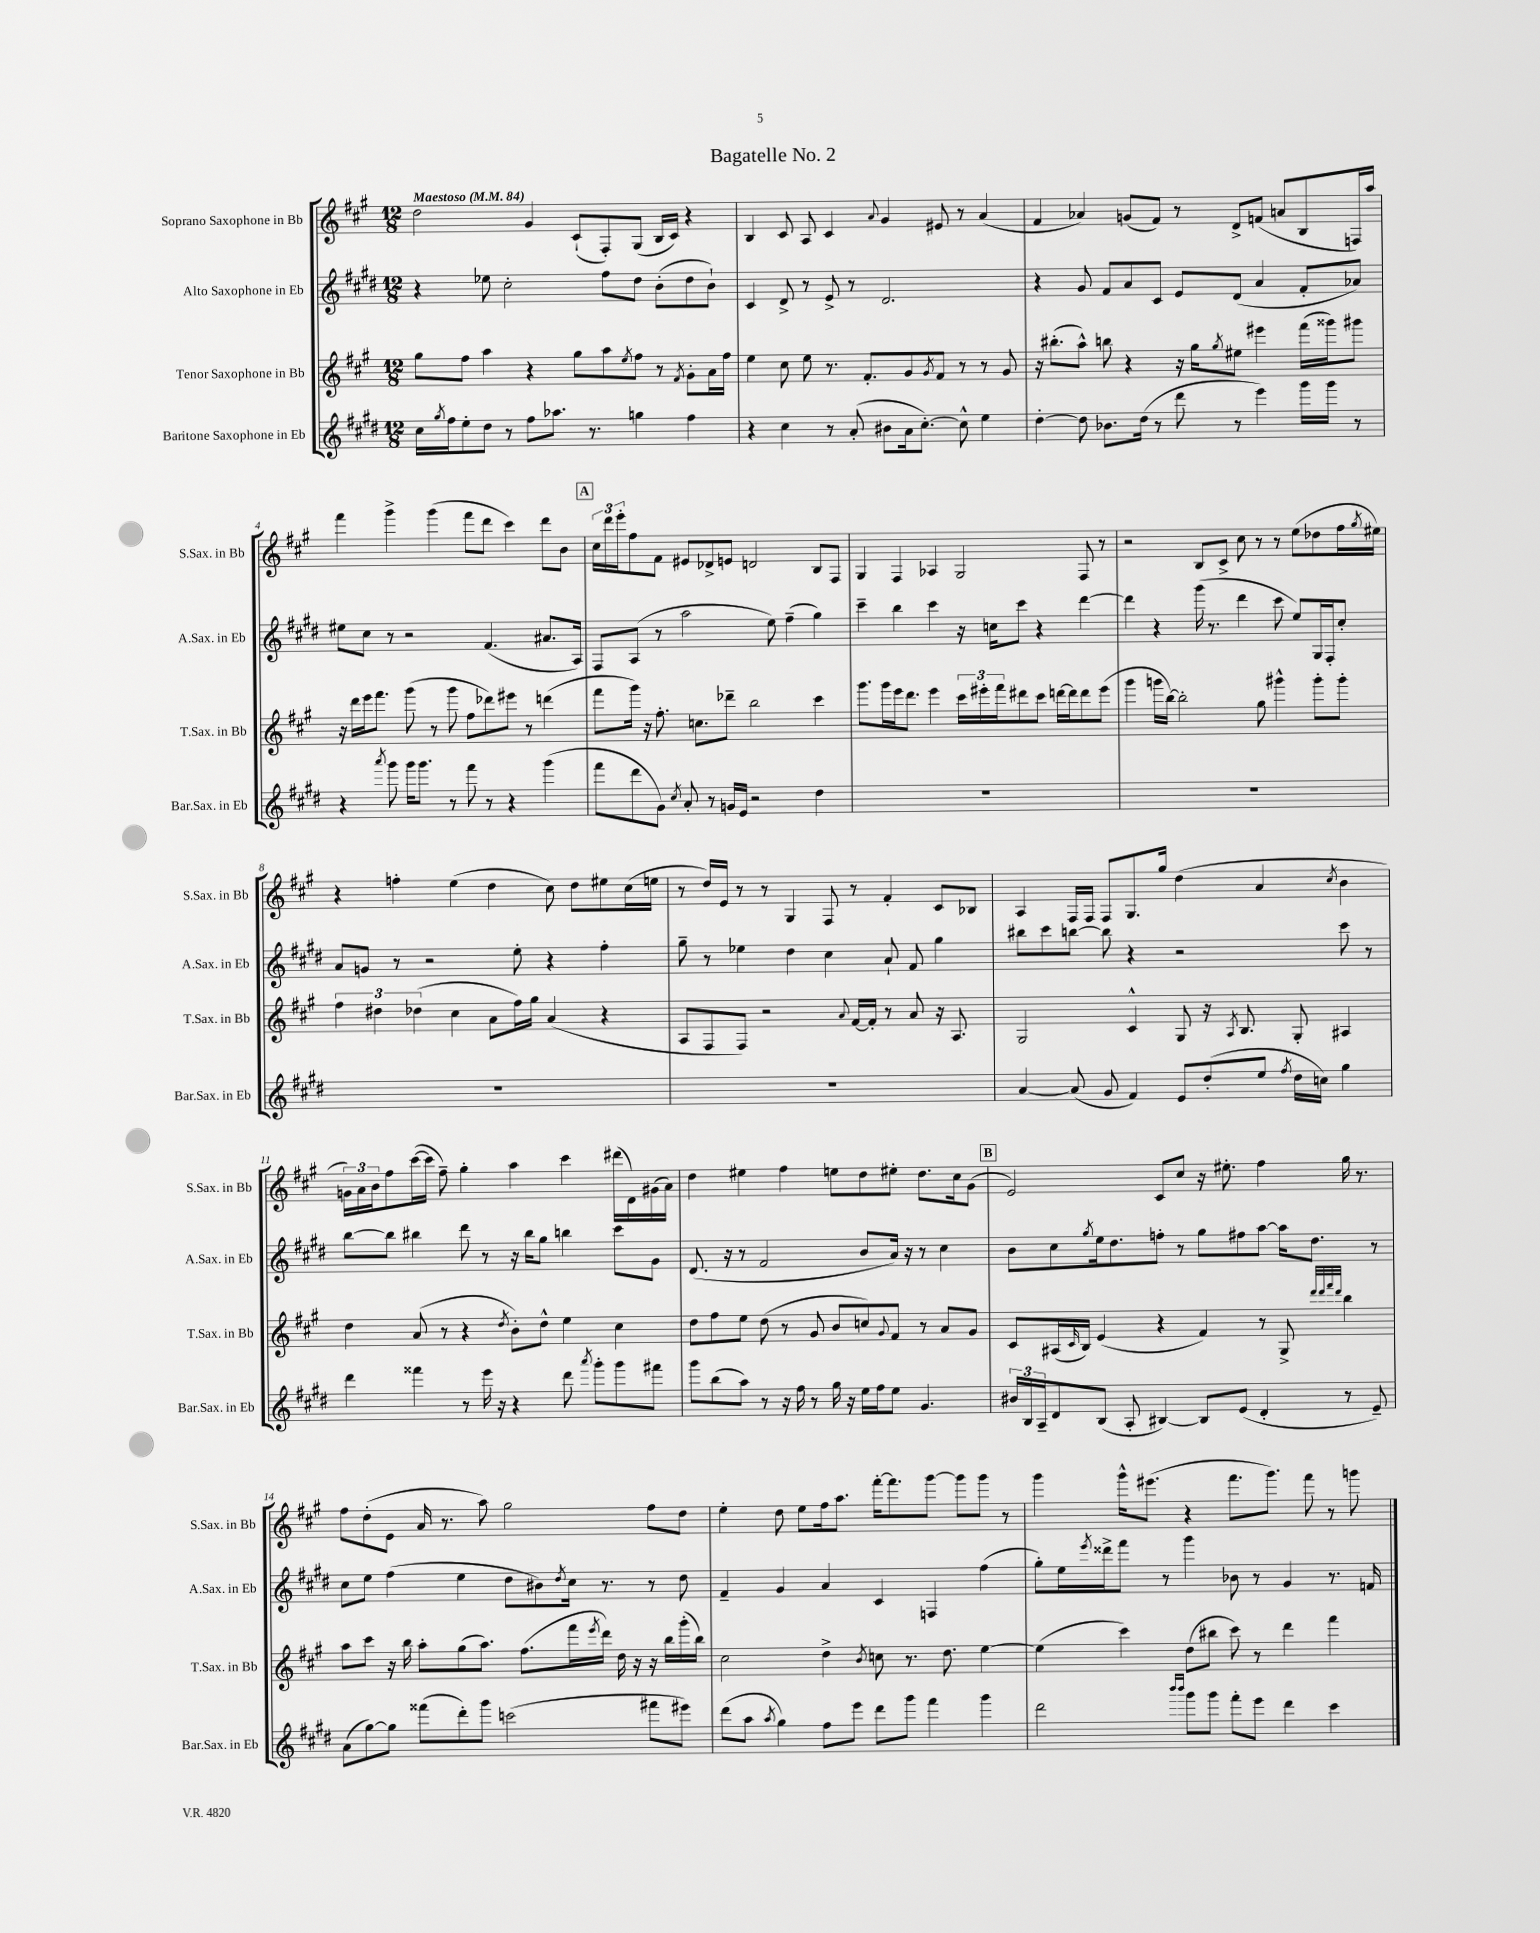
\header { title = "Bagatelle No. 2" }
<<
\new StaffGroup <<
\new Staff = "s0" \with { instrumentName = "Soprano Saxophone in Bb" shortInstrumentName = "S.Sax. in Bb" } {
    \clef treble \key a \major \numericTimeSignature \time 12/8 \tempo "Maestoso" 4 = 84
    d''2 gis'4 cis'8-!( fis8-.) gis8( b16 cis'16) r4 |
    b4 cis'8 a8 cis'4 \appoggiatura { a'8 } gis'4 eis'8 r8 a'4( |
    fis'4 aes'4) g'8( fis'8) r8 d'8-> f'8( a'8 b8 f16) a''16 |
    fis'''4 gis'''4-> gis'''4( fis'''8 d'''8 cis'''4) d'''8 b'8 |
    \mark \markup { \box "A" } \tuplet 3/2 { cis''16 d'''16 e'''16-. } fis''8 fis'8 eis'8 des'8-> e'8 d'2 b8 fis8 |
    gis4 fis4 aes4 gis2 fis8 r8 |
    r2 b8 cis'8-> cis''8 r8 r8 e''8( des''8 fis''16 \acciaccatura { gis''8 } eis''16) |
    r4 f''4-. e''4( d''4 cis''8) d''8 eis''8 cis''16( e''16 |
    r8 d''16) e'16 r8 r8 gis4 fis8 r8 fis'4-. cis'8 bes8 |
    a4 fis16 fis16 fis8 gis8. gis''16 d''4( a'4 \acciaccatura { cis''8 } b'4 |
    \tuplet 3/2 { g'16) a'16 b'16 } fis''8 cis'''16~( cis'''16 fis''8--) gis''4-. a''4 cis'''4 dis'''16( d'16) gis'16( a'16) |
    d''4 eis''4 fis''4 e''8 d''8 eis''8-. d''8. cis''16 gis'8( |
    \mark \markup { \box "B" } e'2) cis'8 cis''8 r16 eis''8.-. fis''4 gis''16 r8. |
    fis''8 d''8-.( e'8 a'16 r8. a''8) gis''2 fis''8 d''8 |
    e''4-. d''8 e''8 fis''16 a''8. fis'''16~-. fis'''8. gis'''8~ gis'''8 gis'''8 r8 |
    gis'''4 gis'''16-^ eis'''8.( r4 fis'''8. gis'''8.) fis'''8 r8 g'''8 \bar "|." |
}
\new Staff = "s1" \with { instrumentName = "Alto Saxophone in Eb" shortInstrumentName = "A.Sax. in Eb" } {
    \clef treble \key e \major \numericTimeSignature \time 12/8
    r4 ees''8 cis''2-. fis''8 dis''8 b'8-.( dis''8 b'8-!) |
    cis'4 dis'8-> r8 e'8-> r8 dis'2. |
    r4 gis'8 fis'8 a'8 cis'8 e'8 dis'8( a'4 fis'8-. aes'8) |
    eis''8 cis''8 r8 r2 fis'4.( ais'8. a16) |
    \mark \markup { \box "A" } fis8 a8( r8 a''2 e''8) fis''4--( gis''4) |
    cis'''4-- b''4 cis'''4 r16 c''16 cis'''8 r4 dis'''4~ |
    dis'''4 r4 gis'''16( r8. dis'''4 cis'''8 e''8) gis16 fis16-. cis''8-. |
    a'8 g'8 r8 r2 e''8-. r4 fis''4-. |
    gis''8-- r8 ees''4 dis''4 cis''4 a'8-! fis'8 gis''4 |
    bis''8 cis'''8 b''8~ b''8 r4 r2 cis'''8 r8 |
    b''8~ b''8 bis''4 dis'''8 r8 r16 bis''16 gis''8 b''4 cis'''8 gis'8 |
    dis'8.( r16 r8 fis'2 b'8 a'16) r16 r8 cis''4 |
    \mark \markup { \box "B" } b'8 cis''8 \acciaccatura { gis''8 } e''16 dis''8. f''8-. r8 gis''8 fis''8 a''8~ a''16 dis''8. r8 |
    cis''8 e''8 fis''4( e''4 dis''8 bis'8) \acciaccatura { dis''8 } cis''16 r8. r8 dis''8 |
    fis'4-- gis'4 a'4 cis'4 f4 fis''4( |
    gis''8-.) e''16 \acciaccatura { e'''8 } disis'''16-> fis'''8 r8 gis'''4 bes'8 r8 gis'4 r8. f'16 \bar "|." |
}
\new Staff = "s2" \with { instrumentName = "Tenor Saxophone in Bb" shortInstrumentName = "T.Sax. in Bb" } {
    \clef treble \key a \major \numericTimeSignature \time 12/8
    gis''8 fis''8 a''4 r4 gis''8 a''8 \acciaccatura { e''8 } fis''8 r8 \acciaccatura { fis'8 } gis'8-. a'16 fis''16 |
    e''4 cis''8 e''8 r8. fis'8.-. gis'8 \acciaccatura { gis'8 } fis'8 r8 r8 gis'8 |
    r16 bis''8.-.( a''8-^) b''8 r4 r16 gis''16 \acciaccatura { gis''8 } eis''8 eis'''4 fis'''16( gisis'''16) gis'''8 |
    r16 d'''16 e'''16 fis'''8. gis'''8( r8 gis'''8 fis''8 des'''8) eis'''8 r8 d'''4( |
    \mark \markup { \box "A" } fis'''8 gis'''16) r16 fis''8.-. c''8. des'''8-- b''2 cis'''4 |
    gis'''8. gis'''16 e'''16 d'''8. e'''4 \tuplet 3/2 { cis'''16 eis'''16-. fis'''16 } dis'''8 cis'''8 d'''16~ d'''16 d'''8 eis'''8( |
    gis'''4 g'''16 b''16~) b''2-. gis''8 gis'''4-^ gis'''8-. gis'''8-. |
    \tuplet 3/2 { fis''4 dis''4 des''4( } cis''4 a'8 fis''16) gis''16 a'4( r4 |
    a8 fis8 fis8) r2 \appoggiatura { a'8 } fis'16~ fis'16-. r8 a'8 r16 a8. |
    gis2 cis'4-^ gis8 r16 \acciaccatura { a8 } b8. gis8-. ais4 |
    d''4 a'8( r8 r4 \acciaccatura { d''8 } b'8-.) d''8-^ e''4 cis''4 |
    d''8 fis''8 e''8 d''8( r8 gis'8 b'8 c''8) \appoggiatura { gis'8 } fis'8 r8 a'8 gis'8 |
    \mark \markup { \box "B" } cis'8 ais16( \grace { cis'16 } b16) e'4( r4 fis'4) r8 gis8-> \grace { d'''32 d'''32 fis'''32 d'''32 } b''4 |
    a''8 cis'''8 r16 b''16 a''8-. gis''8( a''8.) fis''8.( fis'''16 \acciaccatura { e'''8 } d'''16) d''16 r16 r16 b''16 gis'''16-.( b''16) |
    cis''2 d''4-> \acciaccatura { b'8 } c''8 r8. d''8. e''4~ |
    e''4( cis'''4) d''8( bis''8 cis'''8) r8 d'''4 fis'''4 \bar "|." |
}
\new Staff = "s3" \with { instrumentName = "Baritone Saxophone in Eb" shortInstrumentName = "Bar.Sax. in Eb" } {
    \clef treble \key e \major \numericTimeSignature \time 12/8
    cis''16 \acciaccatura { gis''8 } fis''16 e''8-. dis''8 r8 fis''8 aes''8. r8. g''4 fis''4 |
    r4 cis''4 r8 a'8-.( bis'8 a'16 cis''8.~-.) cis''8-^ e''4 |
    dis''4~-. dis''8 bes'8. dis''16( r8 dis'''8 r8 e'''4) gis'''16 gis'''16 r8 |
    r4 \acciaccatura { a'''8 } gis'''8 gis'''16 gis'''8. r8 fis'''8 r8 r4 gis'''4( |
    \mark \markup { \box "A" } fis'''8 dis'''8 gis'8) \acciaccatura { cis''8 } a'8-. r8 g'16 e'16 r2 dis''4 |
    R1. |
    R1. |
    R1. |
    R1. |
    a'4~ a'8( gis'8 fis'4) e'8 dis''8-.( e''8 \acciaccatura { fis''8 } dis''16 c''16) gis''4 |
    dis'''4 fisis'''4 r8 e'''16 r16 r4 dis'''8 \acciaccatura { a'''8 } gis'''8-. gis'''8 fis'''8 |
    gis'''8 b''8( a''8) r8 r16 fis''16 r8 gis''16 r16 e''16 fis''16 e''8 gis'4. |
    \mark \markup { \box "B" } \tuplet 3/2 { bis'16 b16 a16-- } dis'8 b8( a8-. bis4~) bis8 e'8( dis'4-. r8 e'8--) |
    a'8( gis''8~) gis''8 fisis'''8( dis'''8-.) gis'''8 c'''2( fis'''8 eis'''8) |
    dis'''8( a''8 \acciaccatura { a''8 } gis''4) fis''8 e'''8 dis'''8 gis'''8 fis'''4 gis'''4 |
    dis'''2 \grace { b'''16 b'''16 } gis'''8 gis'''8 fis'''8-. e'''8 dis'''4 cis'''4 \bar "|." |
}
>>
>>
